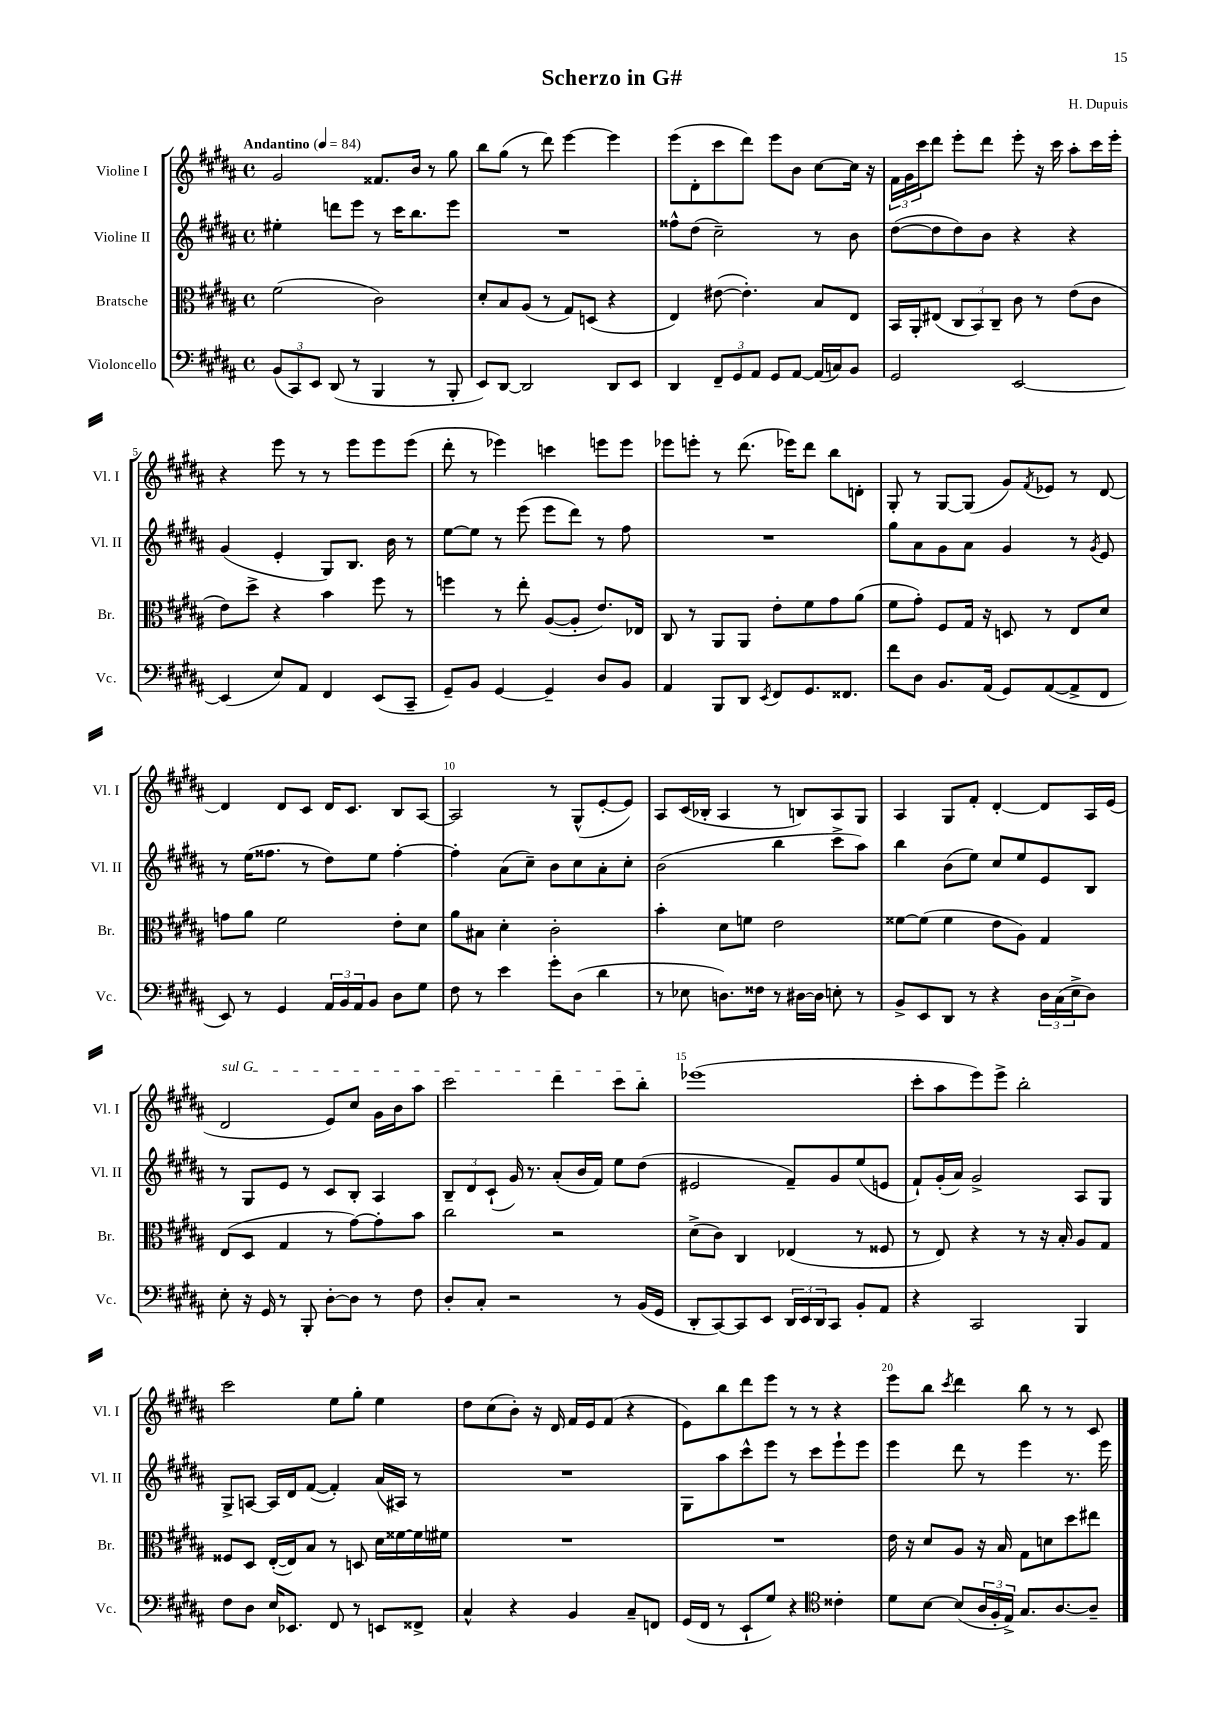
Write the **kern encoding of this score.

**kern	**kern	**kern	**kern
*staff4	*staff3	*staff2	*staff1
*clefF4	*clefC3	*clefG2	*clefG2
*k[f#c#g#d#a#]	*k[f#c#g#d#a#]	*k[f#c#g#d#a#]	*k[f#c#g#d#a#]
*M4/4	*M4/4	*M4/4	*M4/4
*met(c)	*met(c)	*met(c)	*met(c)
*MM84	*MM84	*MM84	*MM84
(12BB	(2f#	4ee#'	2g#
12CC#)	.	.	.
12EE	.	.	.
(8DD#	.	8ddd	.
8r	.	8eee	.
4BBB	2c#)	8r	8.f##
.	.	16ccc#	.
.	.	8.bb	16b
8r	.	.	8r
8BBB'	.	8eee	8gg#
=	=	=	=
8EE)	8d#'	1r	8bb
[8DD#	8B	.	(8gg#
2DD#]	(8A#	.	8r
.	8r	.	8ddd#)
.	8G#)	.	[4eee
.	(8D	.	.
8DD#	4r	.	4eee]
8EE	.	.	.
=	=	=	=
4DD#	4E)	8ff##^^	(8eee
.	.	(8dd#	8d#'
12FF#~	([8e#	2cc#~)	8ccc#
12GG#	.	.	.
.	4.e#'])	.	8ddd#)
12AA#	.	.	.
8GG#	.	.	8eee
[8AA#	.	.	8b
(16AA#]	8B	8r	[8cc#
16C)	.	.	.
8BB	8E	8b	16cc#]
.	.	.	16r
=	=	=	=
2GG#	16BB	([8dd#	24f#
.	.	.	24g#
.	16AA#'	.	.
.	.	.	24ccc#
.	(8E#	8dd#]	8ddd#
.	12C#	8dd#)	8eee'
.	12BB)	.	.
.	.	8b	8ddd#
.	12C#~	.	.
[2EE	8c#	4r	8eee'
.	8r	.	16r
.	.	.	16ccc#
.	(8e	4r	8aa#'
.	8c#	.	16ccc#
.	.	.	16eee'
=	=	=	=
(4EE]	8e)	(4g#	4r
.	8dd#^	.	.
8E)	4r	4e'	8eee
8AA#	.	.	8r
4FF#	4b	8G#)	8r
.	.	8.B	8eee
(8EE	8ff#	.	8eee
.	.	16b	.
8CC#~	8r	8r	(8eee
=	=	=	=
8GG#~)	4ff	[8ee	8ddd#'
8BB	.	8ee]	8r
[4GG#	8r	8r	4eee-)
.	8ee'	(8eee	.
4GG#~]	([8A#	8eee	4ccc
.	8A#']	8ddd#)	.
8D#	8.e)	8r	8eee
8BB	.	8ff#	8eee
.	16E-	.	.
=	=	=	=
4AA#	8C#	1r	8eee-
.	8r	.	8eee'
8BBB	8AA#	.	8r
8DD#	8AA#	.	(8.ddd#
8qEE	.	.	.
8FF#	8e'	.	.
.	.	.	16eee-)
8.GG#	8f#	.	8ddd#
.	8g#	.	8bb
8.FF##	.	.	.
.	(8a#	.	8d'
=	=	=	=
8f#	8f#	8gg#	8G#'
8D#	8g#')	8a#	8r
8.BB	8F#	8g#	[8G#
.	16G#	8a#	(8G#]
(16AA#	16r	.	.
8GG#)	8D	4g#	8g#)
.	.	.	8qf#
([8AA#	8r	.	8e-
8AA#^]	8E	8r	8r
.	.	8qg#	.
8FF#	8d#	8e	[8d#
=	=	=	=
8EE)	8g	8r	4d#]
8r	8a#	(16ee	.
.	.	8.ff##	.
4GG#	2f#	.	8d#
.	.	8r	8c#
24AA#	.	8dd#)	16d#
24BB	.	.	.
.	.	.	8.c#
24AA#	.	.	.
8BB	.	8ee	.
8D#	8e'	[4ff##'	8B
8G#	8d#	.	[8A#
=	=	=	=
8F#	8a#	4ff##']	2A#]
8r	8B#	.	.
4e	4d#'	(8a#	.
.	.	8cc#~)	.
8g#'	2c#'	8b	8r
(8D#	.	8cc#	(8G#^^
4d#	.	8a#'	[8e'
.	.	8cc#'	8e])
=	=	=	=
8r	4b'	(2b	8A#
8E-	.	.	(16c#
.	.	.	16B-'
8.D)	8d#	.	4A#
.	8f	.	.
16F##	.	.	.
8r	2e	4bb	8r
[16D#	.	.	8B)
16D#]	.	.	.
8E'	.	8ccc#^	8A#
8r	.	8aa#)	8G#
=	=	=	=
8BB^	[8f##	4bb	4A#
8EE	(8f##]	.	.
8DD#	4f##	(8b	8G#
8r	.	8ee)	8f#'
4r	8e	8cc#	[4d#'
.	8A#)	8ee	.
24D#	4G#	8e	8d#]
(24C#	.	.	.
24E^	.	.	.
8D#)	.	8B	16A#
.	.	.	(16e
=	=	=	=
8E'	(8E	8r	2d#
16r	8D#	8G#	.
16GG#	.	.	.
8r	4G#	8e	.
8BBB'	.	8r	.
[8D#'	8r	8c#	8e)
8D#]	[8g#)	8B'	8cc#
8r	8g#']	4A#	16g#
.	.	.	16b
8F#	8b	.	8aa#
=	=	=	=
8D#'	2cc#	12B~	2ccc#
.	.	12d#	.
8C#'	.	.	.
.	.	(12c#`	.
2r	.	16g#)	.
.	.	8.r	.
.	2r	(8a#'	4ddd#
.	.	16b	.
.	.	16f#)	.
8r	.	8ee	8ccc#
(16BB	.	(8dd#	8bb'
16GG#	.	.	.
=	=	=	=
8DD#'	(8d#^	2e#	(1eee-
[8CC#)	8c#)	.	.
8CC#]	4C#	.	.
8EE	.	.	.
24DD#	(4E-	8f#~)	.
24EE	.	.	.
24DD#	.	.	.
8CC#	.	8g#	.
8BB'	8r	(8ee	.
8AA#	8F##	8e	.
=	=	=	=
4r	8r	8f#`)	8ccc#'
.	8E)	(16g#'	8aa#
.	.	16a#)	.
2CC#	4r	2g#^	8eee)
.	.	.	8eee^
.	8r	.	2bb'
.	16r	.	.
.	16B'	.	.
4BBB	8A#	8A#	.
.	8G#	8G#	.
=	=	=	=
8F#	8F##	8G#^	2ccc#
8D#	8D#	[8A	.
16E	([16E'	16A]	.
8.EE-	16E])	16d#	.
.	8B	([8f#	.
8FF#	8r	4f#'])	8ee
8r	8D	.	8gg#'
8EE	16d#	(16a#	4ee
.	[16f##	16A#)	.
8FF##^	16f##]	8r	.
.	16f#	.	.
=	=	=	=
4C#^^	1r	1r	8dd#
.	.	.	(8cc#
4r	.	.	8b')
.	.	.	16r
.	.	.	16d#
4BB	.	.	16f#
.	.	.	16e
.	.	.	(8f#
8C#~	.	.	4r
8FF	.	.	.
=	=	=	=
(16GG#	1r	8G#	8e)
16FF#	.	.	.
8r	.	8aa#	8bb
8EE`	.	8ccc#^^	8ddd#
8G#)	.	8eee	8eee
4r	.	8r	8r
.	.	8ccc#	8r
*clefC4	*	*	*
4c##'	.	8eee`	4r
.	.	8eee	.
=	=	=	=
8d#	16e	4eee	8eee
.	16r	.	.
[8B	8d#	.	8bb
.	.	.	8qccc#
(8B]	8A#	8ddd#	4ddd#
24A#	16r	8r	.
24F#'	.	.	.
.	16B	.	.
24E^)	.	.	.
8.G#	8G#	4eee	8bb
.	8d	.	8r
[8.A#	.	.	.
.	8dd#	8.r	8r
8A#~]	8ee#	.	8c#
.	.	16eee	.
==	==	==	==
*-	*-	*-	*-
